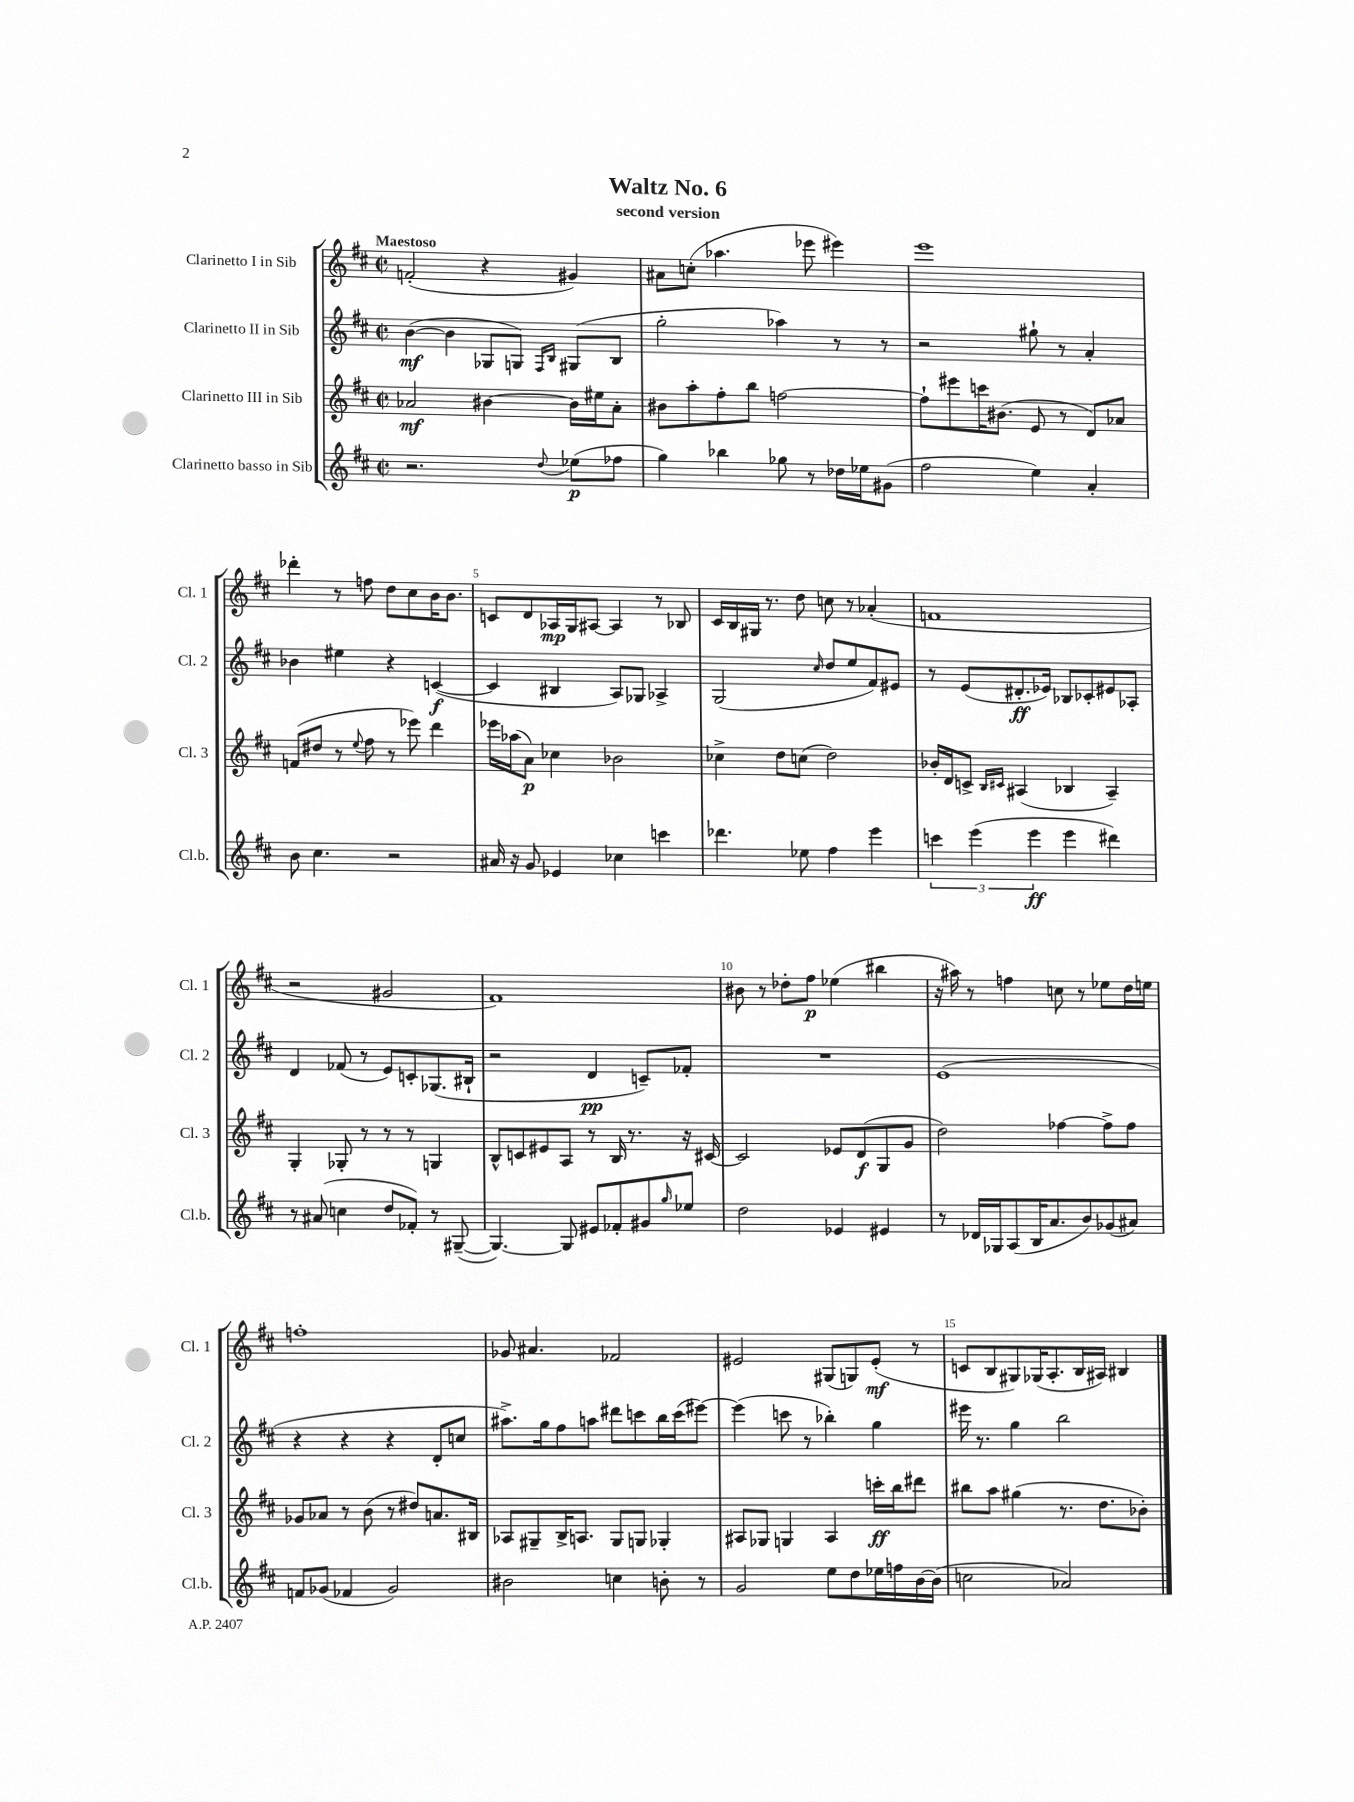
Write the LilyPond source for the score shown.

\header { title = "Waltz No. 6" subtitle = "second version" }
<<
\new StaffGroup <<
\new Staff = "s0" \with { instrumentName = "Clarinetto I in Sib" shortInstrumentName = "Cl. 1" } {
    \clef treble \key d \major \defaultTimeSignature \time 2/2 \tempo "Maestoso"
    f'2-.( r4 gis'4) |
    ais'8 c''8-.( aes''4. ees'''8 eis'''4) |
    e'''1 |
    des'''4-. r8 f''8 d''8 cis''8 b'16 b'8. |
    c'8 d'8 aes16\mp g16 ais8~ ais4 r8 bes8 |
    cis'16 b16 gis16 r8. d''8 c''8 r8 aes'4-.( |
    f'1 |
    r2 gis'2 |
    fis'1) |
    bis'8 r8 des''8-. fis''8\p ees''4( bis''4 |
    r16 ais''16) r8 f''4 c''8 r8 ees''8 d''16 e''16 |
    f''1-. |
    ges'8 ais'4. fes'2 |
    eis'2 gis8( g8) eis'8-.\mf( r8 |
    c'8 b8 gis8) ges16( a8.-. b16 ais16) bis4 \bar "|." |
}
\new Staff = "s1" \with { instrumentName = "Clarinetto II in Sib" shortInstrumentName = "Cl. 2" } {
    \clef treble \key d \major \defaultTimeSignature \time 2/2
    b'4~\mf( b'4 ges8 g8) \grace { fis16 b16 } gis8( b8 |
    g''2-. aes''4) r8 r8 |
    r2 gis''8-! r8 a'4-. |
    bes'4 eis''4 r4 c'4~\f( |
    c'4 bis4 a8) ges8 aes4-> |
    g2( \grace { cis''16 } d''8 e''8 fis'8) eis'8 |
    r8 e'8( dis'8.-.\ff ees'16) bes8 ces'8-. eis'8 aes8-. |
    d'4 fes'8( r8 e'8) c'8-. ges8.( bis16-! |
    r2 d'4\pp c'8--) fes'8-. |
    R1 |
    e'1( |
    r4 r4 r4 d'8-. c''8 |
    ais''8.->) g''16 fis''8 a''8 dis'''8 c'''8 b''16 c'''16( eis'''8~) |
    eis'''4( c'''8 r8 bes''4-.) g''4 |
    eis'''16 r8. g''4 b''2 \bar "|." |
}
\new Staff = "s2" \with { instrumentName = "Clarinetto III in Sib" shortInstrumentName = "Cl. 3" } {
    \clef treble \key d \major \defaultTimeSignature \time 2/2
    aes'2\mf bis'4~ bis'16 eis''16 aes'8-. |
    bis'8 a''8-. fis''8-. b''8 f''2~ |
    f''8-! eis'''8 c'''16 bis'8.( e'8 r8 d'8) aes'8 |
    f'8( dis''8 r8 \appoggiatura { e''8 } fis''8 r8 ees'''8) d'''4 |
    ees'''16 aes''16( a'8\p) ces''4 bes'2 |
    ces''4-> d''8 c''8( d''2) |
    bes'16-. d'16 c'8-> \grace { b16 cis'16 } ais4( bes4 ais4--) |
    g4-. ges8-. r8 r8 r8 g4 |
    b8-^ c'8 eis'8 a8 r8 b16 r8. r16 cis'16~ |
    cis'2 ees'8 d'8\f( g8 g'8 |
    d''2) fes''4~ fes''8-> fes''8 |
    ges'8 aes'8 r8 b'8( r8 dis''8) a'8. bis16 |
    aes8 gis8-- b16-> a8. gis8 g8 ges4-. |
    ais8 ges8 g4 ais4 c'''16-.\ff b''16 dis'''8 |
    bis''8 a''8 gis''4( r8. d''8. bes'8-.) \bar "|." |
}
\new Staff = "s3" \with { instrumentName = "Clarinetto basso in Sib" shortInstrumentName = "Cl.b." } {
    \clef treble \key d \major \defaultTimeSignature \time 2/2
    r2. \appoggiatura { d''8 } ees''8\p( fes''8 |
    g''4) bes''4 ges''8 r8 des''16 ees''16 gis'8( |
    fis''2 e''4) a'4-. |
    b'8 cis''4. r2 |
    ais'16 r16 g'8 ees'4 ces''4 c'''4 |
    des'''4. ees''8 fis''4 e'''4 |
    \tuplet 3/2 { c'''4 e'''4( e'''4\ff } e'''4 dis'''4) |
    r8 ais'8( c''4 d''8 fes'8-.) r8 gis8~--( |
    gis4.~) gis8 eis'8 fes'8-. gis'8 \grace { g''16 } ees''8 |
    d''2 ees'4 eis'4 |
    r8 des'16 ges16 a8( b16 a'8. b'8) ges'8( ais'8) |
    f'8 ges'8( fes'4 ges'2) |
    bis'2 c''4 b'8-. r8 |
    g'2 e''8 d''8 ees''16 f''16 b'16~ b'16( |
    c''2 aes'2) \bar "|." |
}
>>
>>
\layout { \context { \Score \override BarNumber.break-visibility = ##(#f #t #t) barNumberVisibility = #(every-nth-bar-number-visible 5) } }
